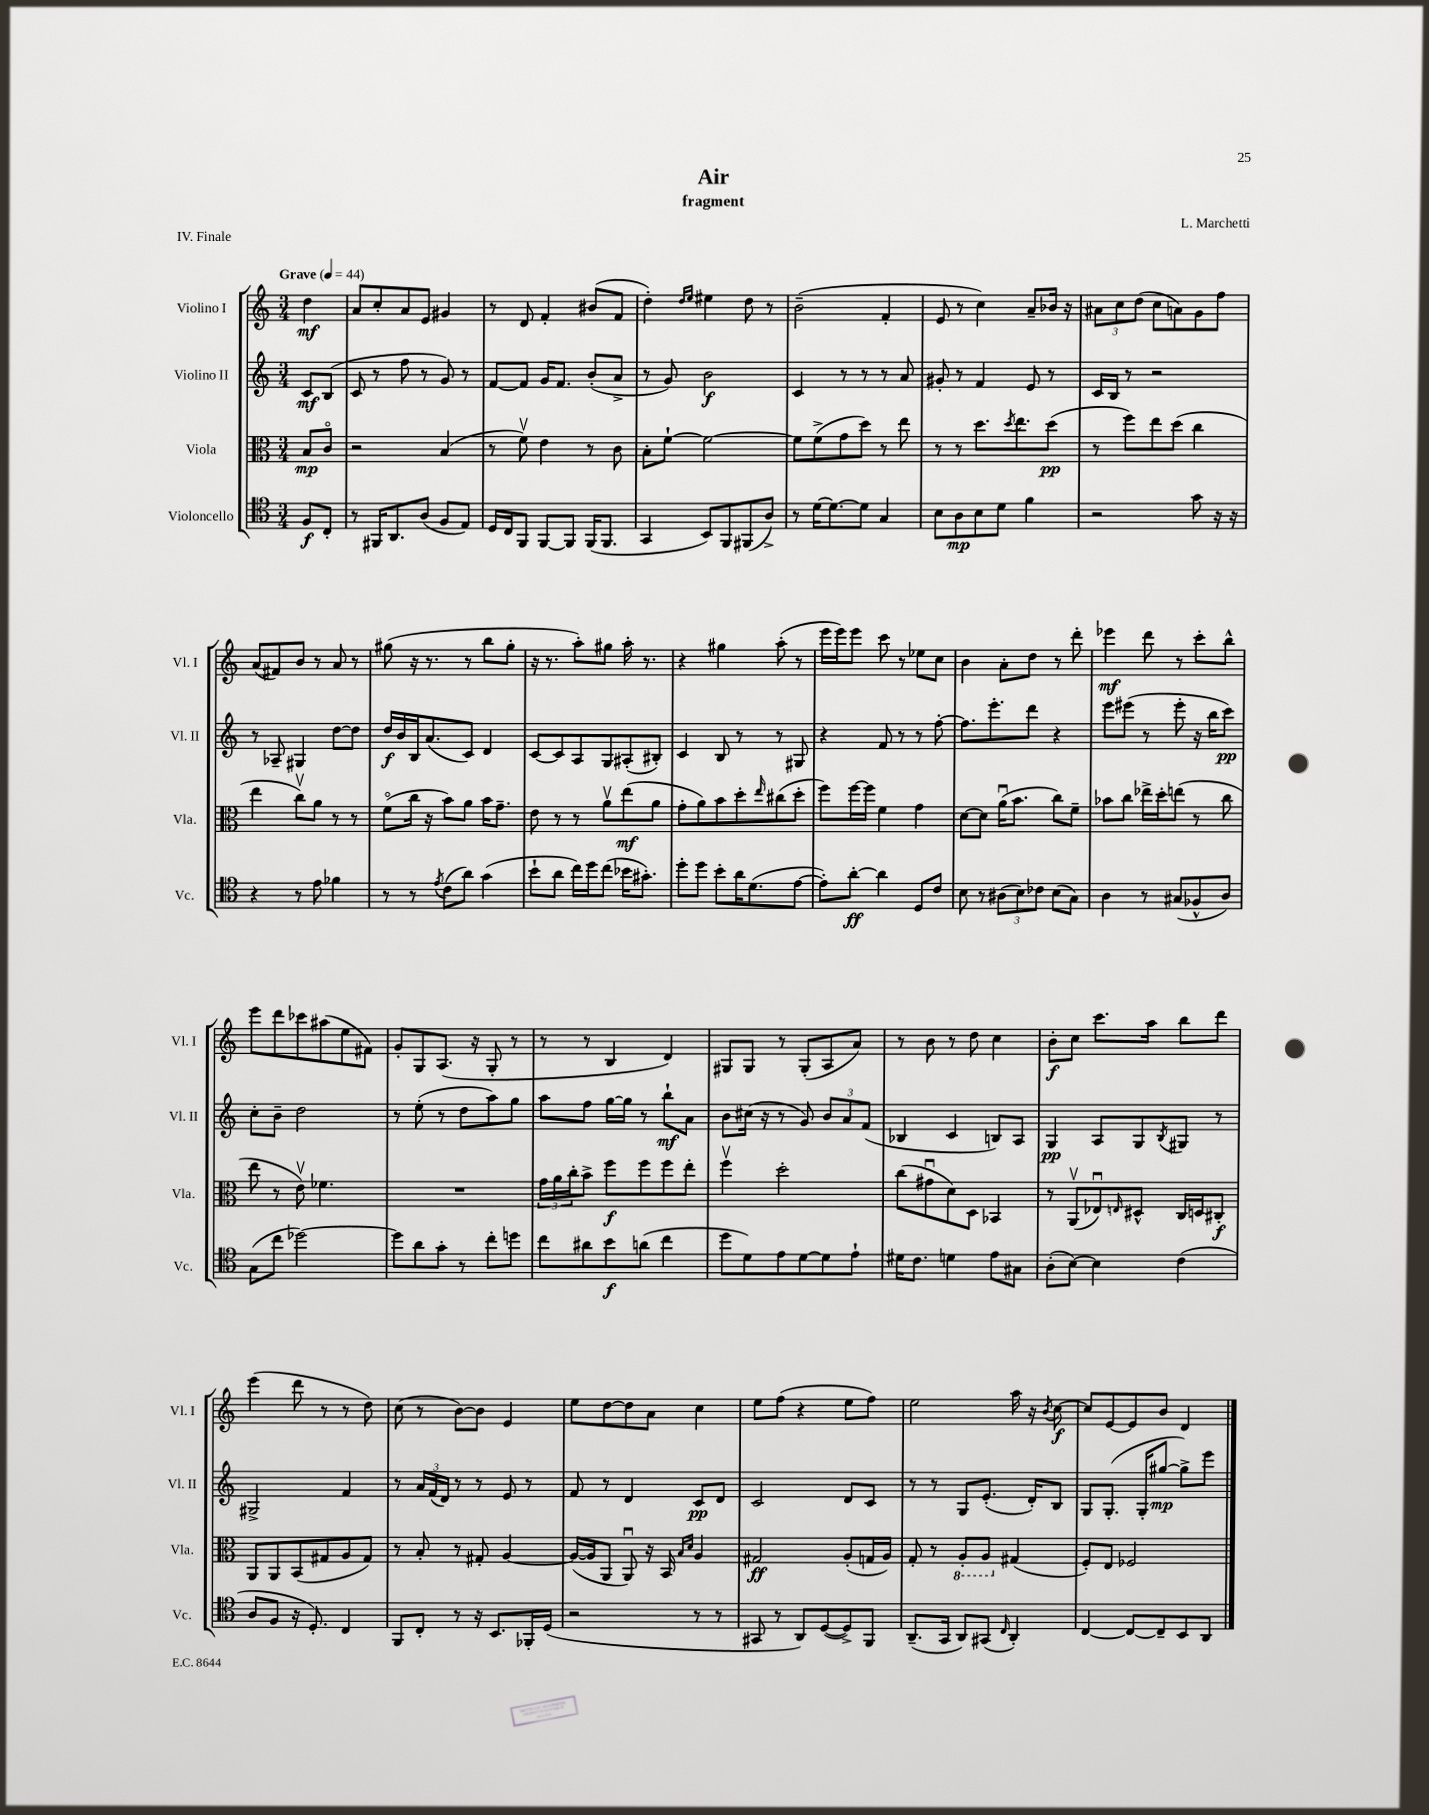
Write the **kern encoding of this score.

**kern	**dynam	**kern	**dynam	**kern	**dynam	**kern	**dynam
*part4	*part4	*part3	*part3	*part2	*part2	*part1	*part1
*staff4	*staff4	*staff3	*staff3	*staff2	*staff2	*staff1	*staff1
*I"Violoncello	*	*I"Viola	*	*I"Violino II	*	*I"Violino I	*
*I'Vc.	*	*I'Vla.	*	*I'Vl. II	*	*I'Vl. I	*
*clefC4	*	*clefC3	*	*clefG2	*	*clefG2	*
*k[]	*	*k[]	*	*k[]	*	*k[]	*
*M3/4	*	*M3/4	*	*M3/4	*	*M3/4	*
*MM44	*	*MM44	*	*MM44	*	*MM44	*
=	=	=	=	=	=	=	=
!	!	!	!	!	!	!LO:TX:a:B:t=Grave	!
8F/L	f	8B/L	mp	8c/L	mf	4dd\	mf
8C'/J	.	8c/J	.	(8B/J	.	.	.
=1	=1	=1	=1	=1	=1	=1	=1
8r	.	2r	.	8c/	.	8a/L	.
16FF#X/KL	.	.	.	8r	.	8cc'/	.
8.AA/	.	.	.	.	.	.	.
.	.	.	.	8ff\	.	8a/	.
(8A/J	.	.	.	8r	.	8e/J	.
8F/L	.	(4B/	.	8g/)	.	4g#X/	.
8E/J)	.	.	.	8r	.	.	.
=2	=2	=2	=2	=2	=2	=2	=2
16D/LL	.	8r	.	[8f/L	.	8r	.
16C/J	.	.	.	.	.	.	.
8FF/J	.	8fv\)	.	8f/J]	.	8d/	.
[8FF/L	.	4e\	.	16g/KL	.	4f'/	.
.	.	.	.	8.f/J	.	.	.
8FF/J]	.	.	.	.	.	.	.
(16FF/KL	.	8r	.	(8b'/L	.	(8b#X/L	.
8.FF/J	.	.	.	.	.	.	.
.	.	8c\	.	8a^/J	.	8f/J	.
=3	=3	=3	=3	=3	=3	=3	=3
4GG/	.	8B'\L	.	8r	.	4dd'\)	.
.	.	[8f`\J	.	8g/)	.	.	.
.	.	.	.	.	.	16qqdd/LL	.
.	.	.	.	.	.	16qqee/JJ	.
8BB/L)	.	2f\_	.	2b\	f	4ee#X\	.
8FF/	.	.	.	.	.	.	.
(8FF#X/	.	.	.	.	.	8dd\	.
8A^/J)	.	.	.	.	.	8r	.
=4	=4	=4	=4	=4	=4	=4	=4
8r	.	8f\L]	.	4c/	.	(2b~\	.
[16d\KL	.	(8f^\	.	.	.	.	.
8.d\_	.	.	.	.	.	.	.
.	.	8g\	.	8r	.	.	.
8d\J]	.	8dd\J)	.	8r	.	.	.
4G/	.	8r	.	8r	.	4f'/	.
.	.	8ee\	.	8a/	.	.	.
=5	=5	=5	=5	=5	=5	=5	=5
8B\L	.	8r	.	8g#X'/	.	8e/	.
8A\	mp	8r	.	8r	.	8r	.
8B\	.	8.dd\L	.	4f/	.	4cc\)	.
8d\J	.	.	.	.	.	.	.
.	.	8qdd/	.	.	.	.	.
.	.	8.ee\	.	.	.	.	.
4f\	.	.	.	8e/	.	8a~/L	.
.	.	(8dd\J	pp	8r	.	16b-X/Jk	.
.	.	.	.	.	.	16r	.
=6	=6	=6	=6	=6	=6	=6	=6
2r	.	8r	.	16c/LL	.	12a#X\L	.
.	.	.	.	16B/JJ	.	.	.
.	.	.	.	.	.	12cc\	.
.	.	8ff\L)	.	8r	.	.	.
.	.	.	.	.	.	(12dd\J	.
.	.	8ee\	.	2r	.	8cc\L	.
.	.	(8dd\J	.	.	.	8an\)	.
8g\	.	4cc\	.	.	.	8g\	.
16r	.	.	.	.	.	8ff\J	.
16r	.	.	.	.	.	.	.
!!LO:LB:g=z
=7	=7	=7	=7	=7	=7	=7	=7
4r	.	4ee\	.	8r	.	(8a/L	.
.	.	.	.	8A-X~/	.	8f#X/)	.
8r	.	8ccv\L)	.	4G#X/	.	8b/J	.
8e\	.	8a\J	.	.	.	8r	.
4f-X\	.	8r	.	[8dd\L	.	8a/	.
.	.	8r	.	8dd\J]	.	8r	.
=8	=8	=8	=8	=8	=8	=8	=8
8r	.	(8f\L	.	16dd/LL	f	(8gg#X\	.
.	.	.	.	16b/	.	.	.
8r	.	16cc\Jk	.	16B/J	.	16r	.
.	.	16r	.	(8.a/	.	8.r	.
8qe/	.	.	.	.	.	.	.
(8c\L	.	8b\L)	.	.	.	.	.
8a\J)	.	8a\J	.	8c/J)	.	8r	.
(4g\	.	16b\KL	.	4d/	.	8bb\L	.
.	.	8.g~\J	.	.	.	.	.
.	.	.	.	.	.	8gg#'\J	.
=9	=9	=9	=9	=9	=9	=9	=9
8b`\L	.	8e\	.	[8c/L	.	16r	.
.	.	.	.	.	.	8.r	.
8a\J	.	8r	.	8c/]	.	.	.
16cc\LL)	.	8r	.	8A/	.	8aa'\L)	.
16dd\J	.	.	.	.	.	.	.
(8cc\J	.	8av\L	.	8G/	.	8gg#X\J	.
16b-X\KL	.	(8ee\	mf	(8A#X'/	.	16aa'\	.
8.g#X'\J)	.	.	.	.	.	8.r	.
.	.	8a\J	.	8B#X'/J)	.	.	.
=10	=10	=10	=10	=10	=10	=10	=10
8dd'\L	.	8g'\L	.	4c/	.	4r	.
8dd\J	.	8a\)	.	.	.	.	.
8b'\L	.	8b\	.	8B/	.	4gg#X\	.
16a\K	.	8dd'\	.	8r	.	.	.
(8.d\	.	.	.	.	.	.	.
.	.	16qqee/	.	.	.	.	.
.	.	(8cc#X\	.	8r	.	(8aa'\	.
[8e\J	.	8dd'\J	.	8G#X/	.	8r	.
=11	=11	=11	=11	=11	=11	=11	=11
8e'\L])	.	8ff\L)	.	4r	.	16eee\LL	.
.	.	.	.	.	.	16eee\J)	.
[8a'\J	ff	[16ff\L	.	.	.	8eee\J	.
.	.	16ff\JJ]	.	.	.	.	.
4a\]	.	4f\	.	8f/	.	8ccc\	.
.	.	.	.	8r	.	8r	.
8D/L	.	4g\	.	8r	.	8ee-X\L	.
8c/J	.	.	.	[8ff'\	.	8cc\J	.
=12	=12	=12	=12	=12	=12	=12	=12
8B\	.	[8d\L	.	8.ff\L]	.	4b\	.
8r	.	8d\J]	.	.	.	.	.
.	.	.	.	8.eee'\	.	.	.
(12A#X\L	.	(16au\KL	.	.	.	8a'\L	.
.	.	8.b\J	.	.	.	.	.
12B\)	.	.	.	.	.	.	.
.	.	.	.	8ddd\J	.	8dd\J	.
12c-X\J	.	.	.	.	.	.	.
(8B\L	.	8cc\L)	.	4r	.	8r	.
8G\J)	.	8f~\J	.	.	.	8ddd'\	.
=13	=13	=13	=13	=13	=13	=13	=13
4A\	.	8b-X\L	.	8eee\L	.	4eee-X\	mf
.	.	8cc\J	.	(8eee#X\J	.	.	.
8r	.	16ee-X^\LL	.	8r	.	8ddd\	.
.	.	16dd'\J	.	.	.	.	.
(8G#X/L	.	(8een\J	.	8eee#'\	.	8r	.
8F-X^^/	.	8r	.	16r	.	8ccc'\L	.
.	.	.	.	16bb\KL	.	.	.
8A/J)	.	8cc\	.	8ccc\J)	pp	8bb^^\J	.
!!LO:LB:g=z
=14	=14	=14	=14	=14	=14	=14	=14
(8G\L	.	8ee\	.	8cc'\L	.	8eee\L	.
8cc\J	.	8r	.	8b~\J	.	8ddd\	.
[2dd-X\)	.	8ev\)	.	2dd\	.	8ccc-X\	.
.	.	4.f-X\	.	.	.	(8aa#X\	.
.	.	.	.	.	.	8ee\	.
.	.	.	.	.	.	8f#X\J)	.
=15	=15	=15	=15	=15	=15	=15	=15
8dd-\L]	.	2.r	.	8r	.	8g'/L	.
8a\	.	.	.	(8ee'\	.	8G/	.
8g'\J	.	.	.	8r	.	(8.A/J	.
8r	.	.	.	8dd\L	.	.	.
.	.	.	.	.	.	16r	.
8cc'\L	.	.	.	8aa\)	.	8G'/	.
8ddn\J	.	.	.	8gg\J	.	8r	.
=16	=16	=16	=16	=16	=16	=16	=16
8cc\L	.	24g\LL	.	8aa\L	.	8r	.
.	.	24a\	.	.	.	.	.
.	.	24cc'\J	.	.	.	.	.
8a#X\	.	8b^\J	.	8ff\J	.	8r	.
8b\	f	8ff\L	f	[16gg\LL	.	4B/	.
.	.	.	.	16gg\JJ]	.	.	.
(8an\J	.	8ff\	.	8r	.	.	.
4cc\	.	8ff\	.	8bb`\L	mf	4d/)	.
.	.	8ee'\J	.	8a\J	.	.	.
=17	=17	=17	=17	=17	=17	=17	=17
8dd\L	.	4ffv\	.	8b\L	.	8G#X/L	.
8d\)	.	.	.	(16cc#X\Jk	.	8G#/J	.
.	.	.	.	16r	.	.	.
8e\	.	2dd'\	.	8r	.	8r	.
[8d\	.	.	.	8g/)	.	(8G#'/L	.
8d\]	.	.	.	12b/L	.	8A/	.
.	.	.	.	12a/	.	.	.
8e`\J	.	.	.	.	.	8a/J)	.
.	.	.	.	(12f/J	.	.	.
=18	=18	=18	=18	=18	=18	=18	=18
16d#X\KL	.	(8cc\L	.	4B-X/	.	8r	.
8.c\J	.	.	.	.	.	.	.
.	.	8g#Xu\	.	.	.	8b\	.
4dn\	.	8d\)	.	4c/	.	8r	.
.	.	8D\J	.	.	.	8dd\	.
8e\L	.	4BB-X/	.	8Bn/L)	.	4cc\	.
8G#X\J	.	.	.	8A/J	.	.	.
=19	=19	=19	=19	=19	=19	=19	=19
(8A'\L	.	8r	.	4G/	pp	8b'\L	f
[8B\J)	.	(8AAv/L	.	.	.	8cc\J	.
4B\]	.	8E-Xu/)	.	8A/L	.	8.ccc\L	.
.	.	16qqEn/	.	.	.	.	.
.	.	8D#X^^/J	.	8G/	.	.	.
.	.	.	.	.	.	16aa\Jk	.
.	.	.	.	8qB/	.	.	.
(4c\	.	16C/LL	.	8G#X/J	.	8bb\L	.
.	.	16Dn/J	.	.	.	.	.
.	.	8C#X'/J	f	8r	.	8ddd\J	.
!!LO:LB:g=z
=20	=20	=20	=20	=20	=20	=20	=20
8A/L	.	8AA/L	.	2G#X^/	.	(4eee\	.
8F/J	.	8AA/	.	.	.	.	.
16r	.	(8BB/	.	.	.	8ddd\	.
8.D'/)	.	.	.	.	.	.	.
.	.	8G#X/	.	.	.	8r	.
4C/	.	8A/	.	4f/	.	8r	.
.	.	8G#/J)	.	.	.	8dd\)	.
=21	=21	=21	=21	=21	=21	=21	=21
8FF/L	.	8r	.	8r	.	(8cc\	.
8C'/J	.	8B'/	.	24a/LL	.	8r	.
.	.	.	.	(24f/	.	.	.
.	.	.	.	24d/JJ)	.	.	.
8r	.	8r	.	8r	.	[8b\L)	.
16r	.	8G#X'/	.	8r	.	8b\J]	.
8.BB/L	.	.	.	.	.	.	.
.	.	[4A/	.	8e/	.	4e/	.
16FF-X'/L	.	.	.	8r	.	.	.
(16D/JJ	.	.	.	.	.	.	.
=22	=22	=22	=22	=22	=22	=22	=22
2r	.	(16A/LL_	.	8f/	.	8ee\L	.
.	.	16A/J]	.	.	.	.	.
.	.	8AA/J	.	8r	.	[8dd\	.
.	.	8AAu/)	.	4d/	.	8dd\]	.
.	.	16r	.	.	.	8a\J	.
.	.	16BB/	.	.	.	.	.
.	.	16qqB/LL	.	.	.	.	.
.	.	16qqd/JJ	.	.	.	.	.
8r	.	4A/	.	8c/L	pp	4cc\	.
8r	.	.	.	8d/J	.	.	.
=23	=23	=23	=23	=23	=23	=23	=23
8GG#X/	.	2G#X/	ff	2c/	.	8ee\L	.
8r	.	.	.	.	.	(8ff\J	.
8AA/L)	.	.	.	.	.	4r	.
([8D/	.	.	.	.	.	.	.
8D^/])	.	(8A'/L	.	8d/L	.	8ee\L	.
8FF/J	.	16Gn/L	.	8c/J	.	8ff\J)	.
.	.	16A/JJ)	.	.	.	.	.
=24	=24	=24	=24	=24	=24	=24	=24
(8.AA~/L	.	8G'/	.	8r	.	2ee\	.
.	.	8r	.	8r	.	.	.
16GG/Jk	.	.	.	.	.	.	.
*	*	*8ba	*	*	*	*	*
8AA/L)	.	8AA'/L	.	8G/L	.	.	.
(8GG#X/J	.	8AA/J	.	(8.e'/J	.	.	.
16qqC/	.	.	.	.	.	.	.
*	*	*X8ba	*	*	*	*	*
4AA'/)	.	(4G#X/	.	.	.	16aa\	.
.	.	.	.	16d'/KL)	.	16r	.
.	.	.	.	.	.	8qb/	.
.	.	.	.	8B/J	.	[8cc\	f
=25	=25	=25	=25	=25	=25	=25	=25
[4C/	.	8F'/L)	.	8G/L	.	8cc/L]	.
.	.	8E/J	.	(8.G'/J	.	[8e/	.
8C/L_	.	2F-X/	.	.	.	8e/]	.
.	.	.	.	16G'/KL	.	.	.
8C~/]	.	.	.	[8gg#X/J	mp	8b/J	.
8BB/	.	.	.	8gg#^\L])	.	4d/	.
8AA/J	.	.	.	8eee\J	.	.	.
==	==	==	==	==	==	==	==
*-	*-	*-	*-	*-	*-	*-	*-
